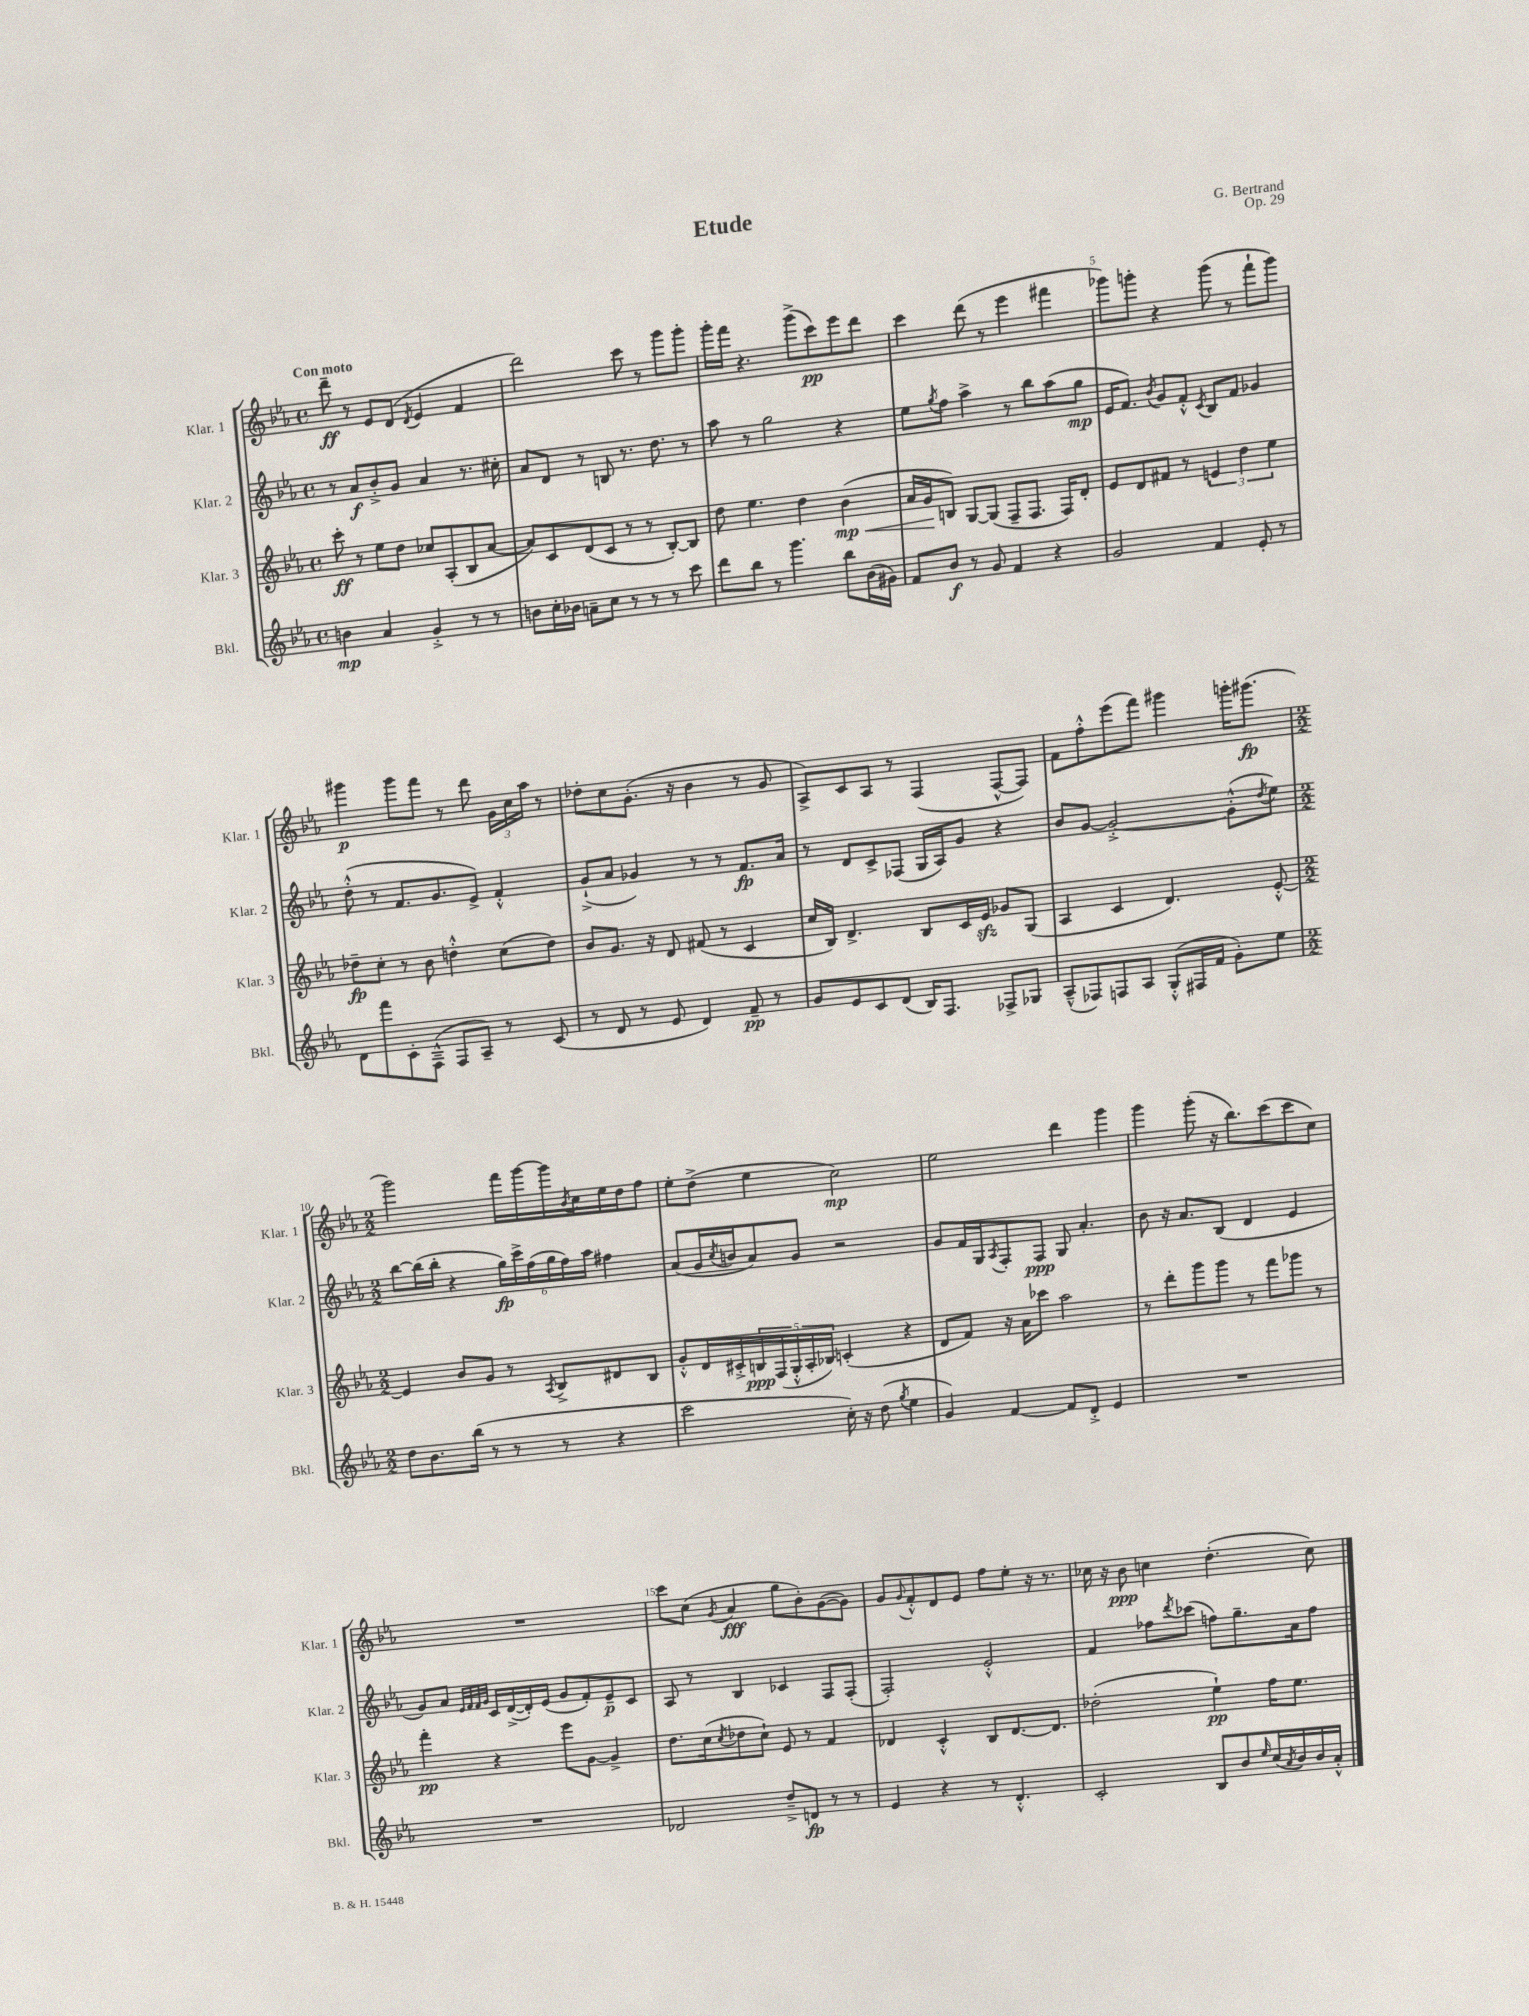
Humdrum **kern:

**kern	**kern	**kern	**kern
*staff4	*staff3	*staff2	*staff1
*clefG2	*clefG2	*clefG2	*clefG2
*k[b-e-a-]	*k[b-e-a-]	*k[b-e-a-]	*k[b-e-a-]
*M4/4	*M4/4	*M4/4	*M4/4
*met(c)	*met(c)	*met(c)	*met(c)
4b	8ccc'	8r	8ddd~
.	8r	8a-	8r
4a-	8ee-	8b-'^	8e-
.	8dd	8g	(8d
.	.	.	8qd
4g'^	8cc-	4a-	4e-
.	(8A-'	.	.
8r	8B-	8.r	4f
8r	[8a-	.	.
.	.	16cc#'	.
=	=	=	=
8b	8a-])	8a-	2ddd)
16cc'	8c	8d	.
16b-	.	.	.
8a~	(8d	8r	.
8cc	8c	8B	.
8r	8r	8.r	8ccc
8r	8r	.	8r
.	.	8.dd	.
8r	[8B-')	.	8ggg
8ccc	8B-]	8r	8ggg'
=	=	=	=
8ddd	8dd	8aa-	16ggg'
.	.	.	16fff
8bb-	4.ee-	8r	4.r
8r	.	2gg	.
4.ggg	.	.	.
.	4dd	.	(8ggg^
.	.	.	8ccc)
8bb-	(4b-	4r	8eee-
(16b-	.	.	8ddd
16g#)	.	.	.
=	=	=	=
8f	16a-	8ee-	4ccc
.	16g	.	.
.	.	8qgg	.
8b-	8B)	8ff	.
8r	[8G	4aa-^	(8ddd
8g	(8G]	.	8r
4f	8F~	8r	4eee-
.	8.F	8bb-	.
4r	.	(8aa-	4fff#
.	16F)	.	.
.	8d'	8gg	.
=	=	=	=
2g	8e-	16e-	8ggg-)
.	.	8.f)	.
.	8d	.	8ggg'
.	.	8qb-	.
.	8f#	8g	4r
.	8r	8f'^^	.
.	.	8qc	.
4f	6e	8B-	(8ggg
.	.	8f	8r
.	6dd	.	.
8e-'	.	4g-	8fff`
.	6ee-	.	.
8r	.	.	8ggg)
=	=	=	=
8d	8dd-~	(8dd'^^	4ggg#
8fff	8cc'	8r	.
8c'	8r	8.f	8ggg#
(8F~^^	8b-	.	8fff
.	.	8.g	.
8F	4dd'^^	.	8r
8A-~)	.	8e-^)	8ddd
8r	(8cc	4f'^^	24g
.	.	.	24cc
.	.	.	24aa-
(8c	8dd)	.	8r
=	=	=	=
8r	8b-	(8g`^	8dd-'
8d	8.g	8a-	8cc
8r	.	4g-)	(8.g'
.	16r	.	.
8e-	8d	.	.
.	.	.	16r
4d)	(8f#	8r	4b-
.	8r	8r	.
8f~	4c	8.f	8r
8r	.	.	8g
.	.	16a-	.
=	=	=	=
8g	16cc	8r	8A-^)
.	16B-)	.	.
8e-	4.d^	8d	8c
8c	.	8c^	8A-
(8d	.	(8F-	8r
16B-)	8B-	16G	(4F
8.F	.	16A-)	.
.	16c	8g	.
.	16e-	.	.
8F-^	8g-	4r	[8F^^
8G-	(8G	.	8F])
=	=	=	=
(8A-~^^	4A-	8b-	8f
8F-)	.	[8g	8ff'^^
8F	4c	2g'^_	(8eee-
8A-	.	.	8fff)
(8G'^^	4.d)	.	4ggg#
16F#	.	.	.
16f	.	.	.
8g')	.	(8g'^^]	16ggg'
.	.	.	(8.ggg#
.	.	8qdd	.
8ee-	[8e-'^^	8ee-)	.
=	=	=	=
*M2/2	*M2/2	*M2/2	*M2/2
8dd	4e-]	[8bb-	2ggg)
8.b-	.	(16bb-]	.
.	.	16bb-'	.
.	8b-	4r	.
(16bb-	.	.	.
8r	8g	.	.
8r	8r	24gg)	16fff
.	.	24ccc^	.
.	.	.	[16ggg
.	.	(24ff	.
.	8qA-	.	.
8r	8B-^	24gg	16ggg]
.	.	24ff)	.
.	.	.	8qb-
.	.	.	16cc
.	.	24aa-	.
4r	8d#	4ff#	16ee-
.	.	.	16dd
.	8B-	.	8ff
=	=	=	=
2ccc	8g'^^	(8a-	8ee-'
.	16d	16g	(8dd^
.	.	8qcc	.
.	16c#'^	16b	.
.	20B	8a-)	4ee-
.	(20F	.	.
.	20G'^^	.	.
.	.	8g	.
.	20A-'	.	.
.	20B-)	.	.
16cc')	(4c'	2r	2cc)
16r	.	.	.
(8dd	.	.	.
8qgg	.	.	.
4ee-	4r	.	.
=	=	=	=
4g)	8d	8g	2ee-
.	8f)	16f	.
.	.	16G	.
.	.	8qA-	.
[4f	16r	8F'	.
.	16a-	.	.
.	8ccc-	8F	.
8f]	2aa-	8G	4ddd
8d'^	.	4.a-'	.
4e-	.	.	4ggg
=	=	=	=
1r	8r	8b-	4ggg
.	8ddd'	16r	.
.	.	8.a-	.
.	8ggg	.	(8ggg'
.	8ggg	(8B-	16r
.	.	.	8.bb-)
.	8r	4d	.
.	8fff	.	(8ccc
.	8ggg-	4e-	8ccc
.	8r	.	8cc)
=	=	=	=
1r	4fff'	8g)	1r
.	.	8a-	.
.	.	32qqe-	.
.	.	32qqf	.
.	.	32qqf	.
.	.	32qqg	.
.	4r	16c	.
.	.	([16d^	.
.	.	16d'])	.
.	.	(16e-	.
.	8eee-	8g	.
.	[8g	8f')	.
.	4g^]	8e-~	.
.	.	8c	.
=	=	=	=
2d-	8.dd	8A-	8ccc
.	.	8r	(8cc
.	(16cc	.	.
.	8qcc	.	8qg
.	8dd-	4B-	4a-
.	8cc`)	.	.
8dd~^	8e-	4c-	8gg
8d	8r	.	8b-')
8r	4f	8F	([8g
8r	.	(8F'	8g])
=	=	=	=
4e-	4d-	2F')	8g
.	.	.	8qqg
.	.	.	8f'^^
4r	4c'^^	.	8d
.	.	.	8e-
8r	8B-	2e-'^^	8ff
4.d'^^	[8.d-	.	8ee-'
.	.	.	16r
.	8.d-]	.	8.r
=	=	=	=
2c'	(2dd-'	4f	16cc-
.	.	.	16r
.	.	.	8b-
.	.	8ff-	4cc
.	.	8qddd	.
.	.	(8ccc-	.
8B-	4ee-`)	8ff)	(4.dd'
8b-	.	8.gg~	.
16qqee-	.	.	.
(16cc	16ff	.	.
8qa-	.	.	.
16b-)	8.ee-	16a-	.
16b-	.	8ff	8cc)
16a-'^^	.	.	.
==	==	==	==
*-	*-	*-	*-
